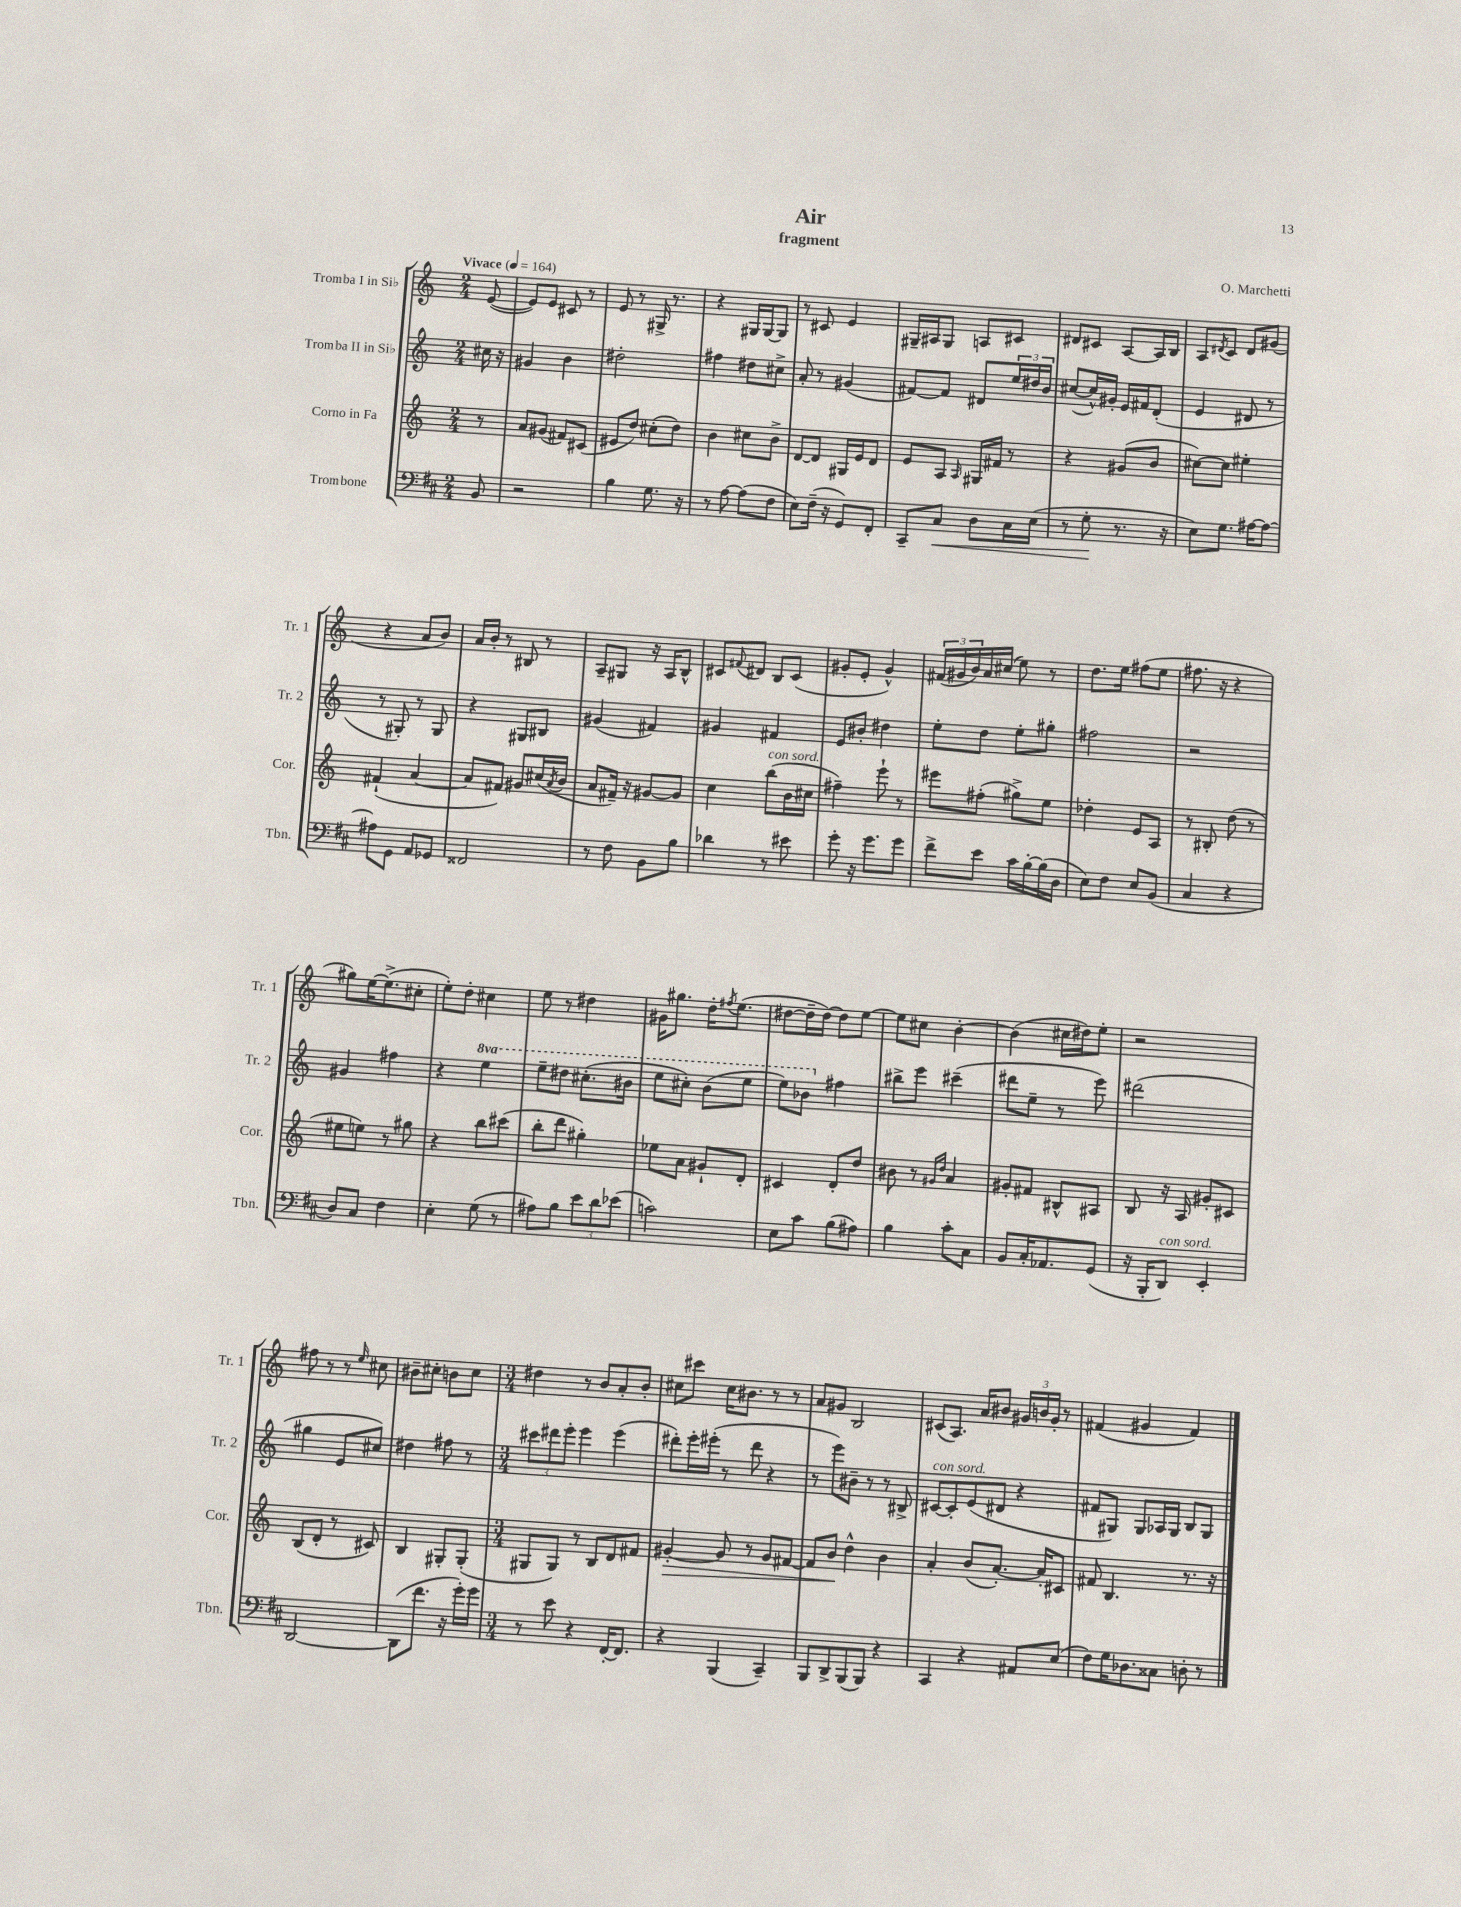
\header { title = "Air" composer = "O. Marchetti" subtitle = "fragment" }
<<
\new StaffGroup <<
\new Staff = "s0" \with { instrumentName = "Tromba I in Sib" shortInstrumentName = "Tr. 1" } {
    \clef treble \key c \major \numericTimeSignature \time 2/4 \partial 8 \tempo "Vivace" 4 = 164
    e'8~( |
    e'8) e'8 cis'8 r8 |
    e'8 r8 gis16-> r8. |
    r4 gis16 gis16~ gis8 |
    r8 cis'8 e'4 |
    gis16-- ais16 gis8 a8 cis'8 |
    dis'8 cis'8 a8~ a16 b16 |
    a8 \acciaccatura { dis'8 } c'8 dis'8 gis'8( |
    r4 a'8 b'8) |
    a'16 b'16-. r8 bis8 r8 |
    a8-- gis8 r16 a16 b8-^ |
    cis'8 \appoggiatura { fis'8 } dis'8 b8 cis'8( |
    gis'8-. e'8-. gis'4-^) |
    \tuplet 3/2 { fis'16( gis'16 b'16) } a'16 cis''16( e''8) r8 |
    d''8. e''16 fis''8( e''8 |
    fis''8. r16 r4 |
    gis''8) e''16~ e''8.->( cis''8-. |
    e''8-.) d''8-. cis''4 |
    e''8 r8 dis''4 |
    gis'16 gis''8. d''16-. \acciaccatura { fis''8 } e''8.( |
    dis''8~ dis''16-- dis''16~) dis''8 e''8~ |
    e''8 cis''8 b'4~-. |
    b'4( cis''16 dis''16) e''8-. |
    r2 |
    fis''8 r8 r8 \grace { e''16 } cis''8 |
    bis'8-- cis''8-. b'8 cis''8 |
    \numericTimeSignature \time 3/4 dis''4 r8 b'8 a'8-. b'8-. |
    cis''8 cis'''8 cis''16 bis'8. r8 r8 |
    a'8 gis'8 b2 |
    cis'8( a8.) a'16 bis'8 \tuplet 3/2 { gis'16 b'16 gis'16-. } r8 |
    fis'4( gis'4 fis'4) \bar "|." |
}
\new Staff = "s1" \with { instrumentName = "Tromba II in Sib" shortInstrumentName = "Tr. 2" } {
    \clef treble \key c \major \numericTimeSignature \time 2/4 \set Staff.ottavationMarkups = #ottavation-simple-ordinals \partial 8
    cis''16 r16 |
    gis'4 b'4 |
    dis''2-. |
    fis''4 dis''8 cis''8-> |
    a'8-. r8 gis'4( |
    fis'8~) fis'8 dis'8 \tuplet 3/2 { e''16 dis''16 b'16 } |
    cis''8~( cis''16-^) gis'16-. e'16 fis'16 d'8-.( |
    e'4 dis'8 r8 |
    r8 gis8-.) r8 gis8 |
    r4 gis8 bis8 |
    gis'4( fis'4) |
    gis'4 fis'4 |
    e'8 bis'8-. dis''4 |
    e''8-. d''8 e''8-. gis''8-. |
    fis''2 |
    r2 |
    gis'4 fis''4 |
    r4 \ottava #1 e'''4 |
    e'''8-- dis'''8 cis'''8.-.( bis''16 |
    e'''8 cis'''8-.) b''8( e'''8 |
    e'''8) bes''8 \ottava #0 fis''4 |
    bis''8-> e'''8 cis'''4--( |
    dis'''8 e''8-- r8 e'''8) |
    dis'''2( |
    gis''4 e'8 cis''8) |
    dis''4 fis''8 r8 |
    \numericTimeSignature \time 3/4 \tuplet 3/2 { cis'''8 dis'''8 e'''8-. } e'''4 e'''4( |
    dis'''8-.) e'''16-. eis'''16-.( r8 dis'''8 r4 |
    r8 e'''8) bis'8-- r8 r8 bis8-> |
    cis'8~^\markup { \italic "con sord." } cis'8-. e'8( dis'8 r4 |
    fis'8 gis8) gis8 aes16 gis16 b8 gis8 \bar "|." |
}
\new Staff = "s2" \with { instrumentName = "Corno in Fa" shortInstrumentName = "Cor." } {
    \clef treble \key c \major \numericTimeSignature \time 2/4 \partial 8
    r8 |
    a'8 gis'8( fis'8) cis'8( |
    eis'8 d''8) cis''8-.( d''8) |
    b'4 cis''8 b'8-> |
    d'8~ d'8 gis16 e'16 d'8 |
    e'8 a8 \grace { a16 } gis16 fis'16 r8 |
    r4 gis'8( b'8 |
    cis''8~) cis''8 eis''4-. |
    fis'4-!( a'4~ |
    a'8 fis'8) gis'8 cis''16( \acciaccatura { a'8 } b'16 |
    a'8 fis'16--) r16 gis'8~ gis'8 |
    c''4 b''8^\markup { \italic "con sord." }( b'16 cis''16 |
    fis''4--) e'''8-! r8 |
    eis'''8 fis''8-.( gis''8->) e''8 |
    des''4-. e'8 a8 |
    r8 bis8-. d''8( r8 |
    eis''8 e''8) r8 gis''8 |
    r4 b''8 cis'''8( |
    b''8-. d'''8 gis''4-.) |
    ees''8 a'8 gis'8-! d'8-. |
    cis'4 d'8-. d''8 |
    bis'8 r8 \grace { gis'16 d''16 } a'4 |
    gis'8-. fis'8 bis8-^ ais8 |
    b8 r16 a16 gis'8-. cis'8 |
    b8( d'8-. r8 cis'8) |
    b4 gis8-. gis8-.( |
    \numericTimeSignature \time 3/4 gis8 gis8) r8 b8 d'8 fis'8 |
    gis'4~-.\> gis'8 r8 gis'8 fis'8~ |
    fis'8 b'8\! d''4-^ b'4 |
    a'4-. b'8( a'8.~-.) a'16-. cis'8 |
    fis'8 b4. r8. r16 \bar "|." |
}
\new Staff = "s3" \with { instrumentName = "Trombone" shortInstrumentName = "Tbn." } {
    \clef bass \key d \major \numericTimeSignature \time 2/4 \partial 8
    b,8 |
    r2 |
    b4 g8. r16 |
    r8 a8~ a8( fis8 |
    e8) fis16--( r16 g,8) fis,8-. |
    cis,8-- cis8\< d8 cis16 e16( |
    r8 g8-.\! r8. r16 |
    e8) g8. ais16~ ais8~ |
    ais8 g,8 a,8 ges,8 |
    fisis,2 |
    r8 fis8 b,8 b8 |
    des'4 r8 eis'8 |
    g'8-. r16 g'8. g'8 |
    fis'8-> e'8 cis'16 b16~-. b16( d16 |
    e8) fis8 e8 b,8( |
    cis4 r4 |
    d8) cis8 fis4 |
    e4-. g8( r8 |
    ais8) b8 \tuplet 3/2 { e'8 d'8 ees'8( } |
    c'2) |
    e8 cis'8 b8( ais8) |
    b4 cis'8-. cis8 |
    b,8 cis16-. aes,8. g,8( |
    r16 b,,16-. d,8^\markup { \italic "con sord." }) e,4-. |
    d,2~ |
    d,8( fis'8. r16 g'16-.) g'16 |
    \numericTimeSignature \time 3/4 r8 e'8 r4 fis,16~-. fis,8. |
    r4 b,,4( cis,4--) |
    b,,8 d,8-> b,,8( b,,8) r4 |
    cis,4 r4 ais,8 e8( |
    fis8) g16 des8. cisis8 d8-. r8 \bar "|." |
}
>>
>>
\layout { \context { \Score \remove "Bar_number_engraver" } }
